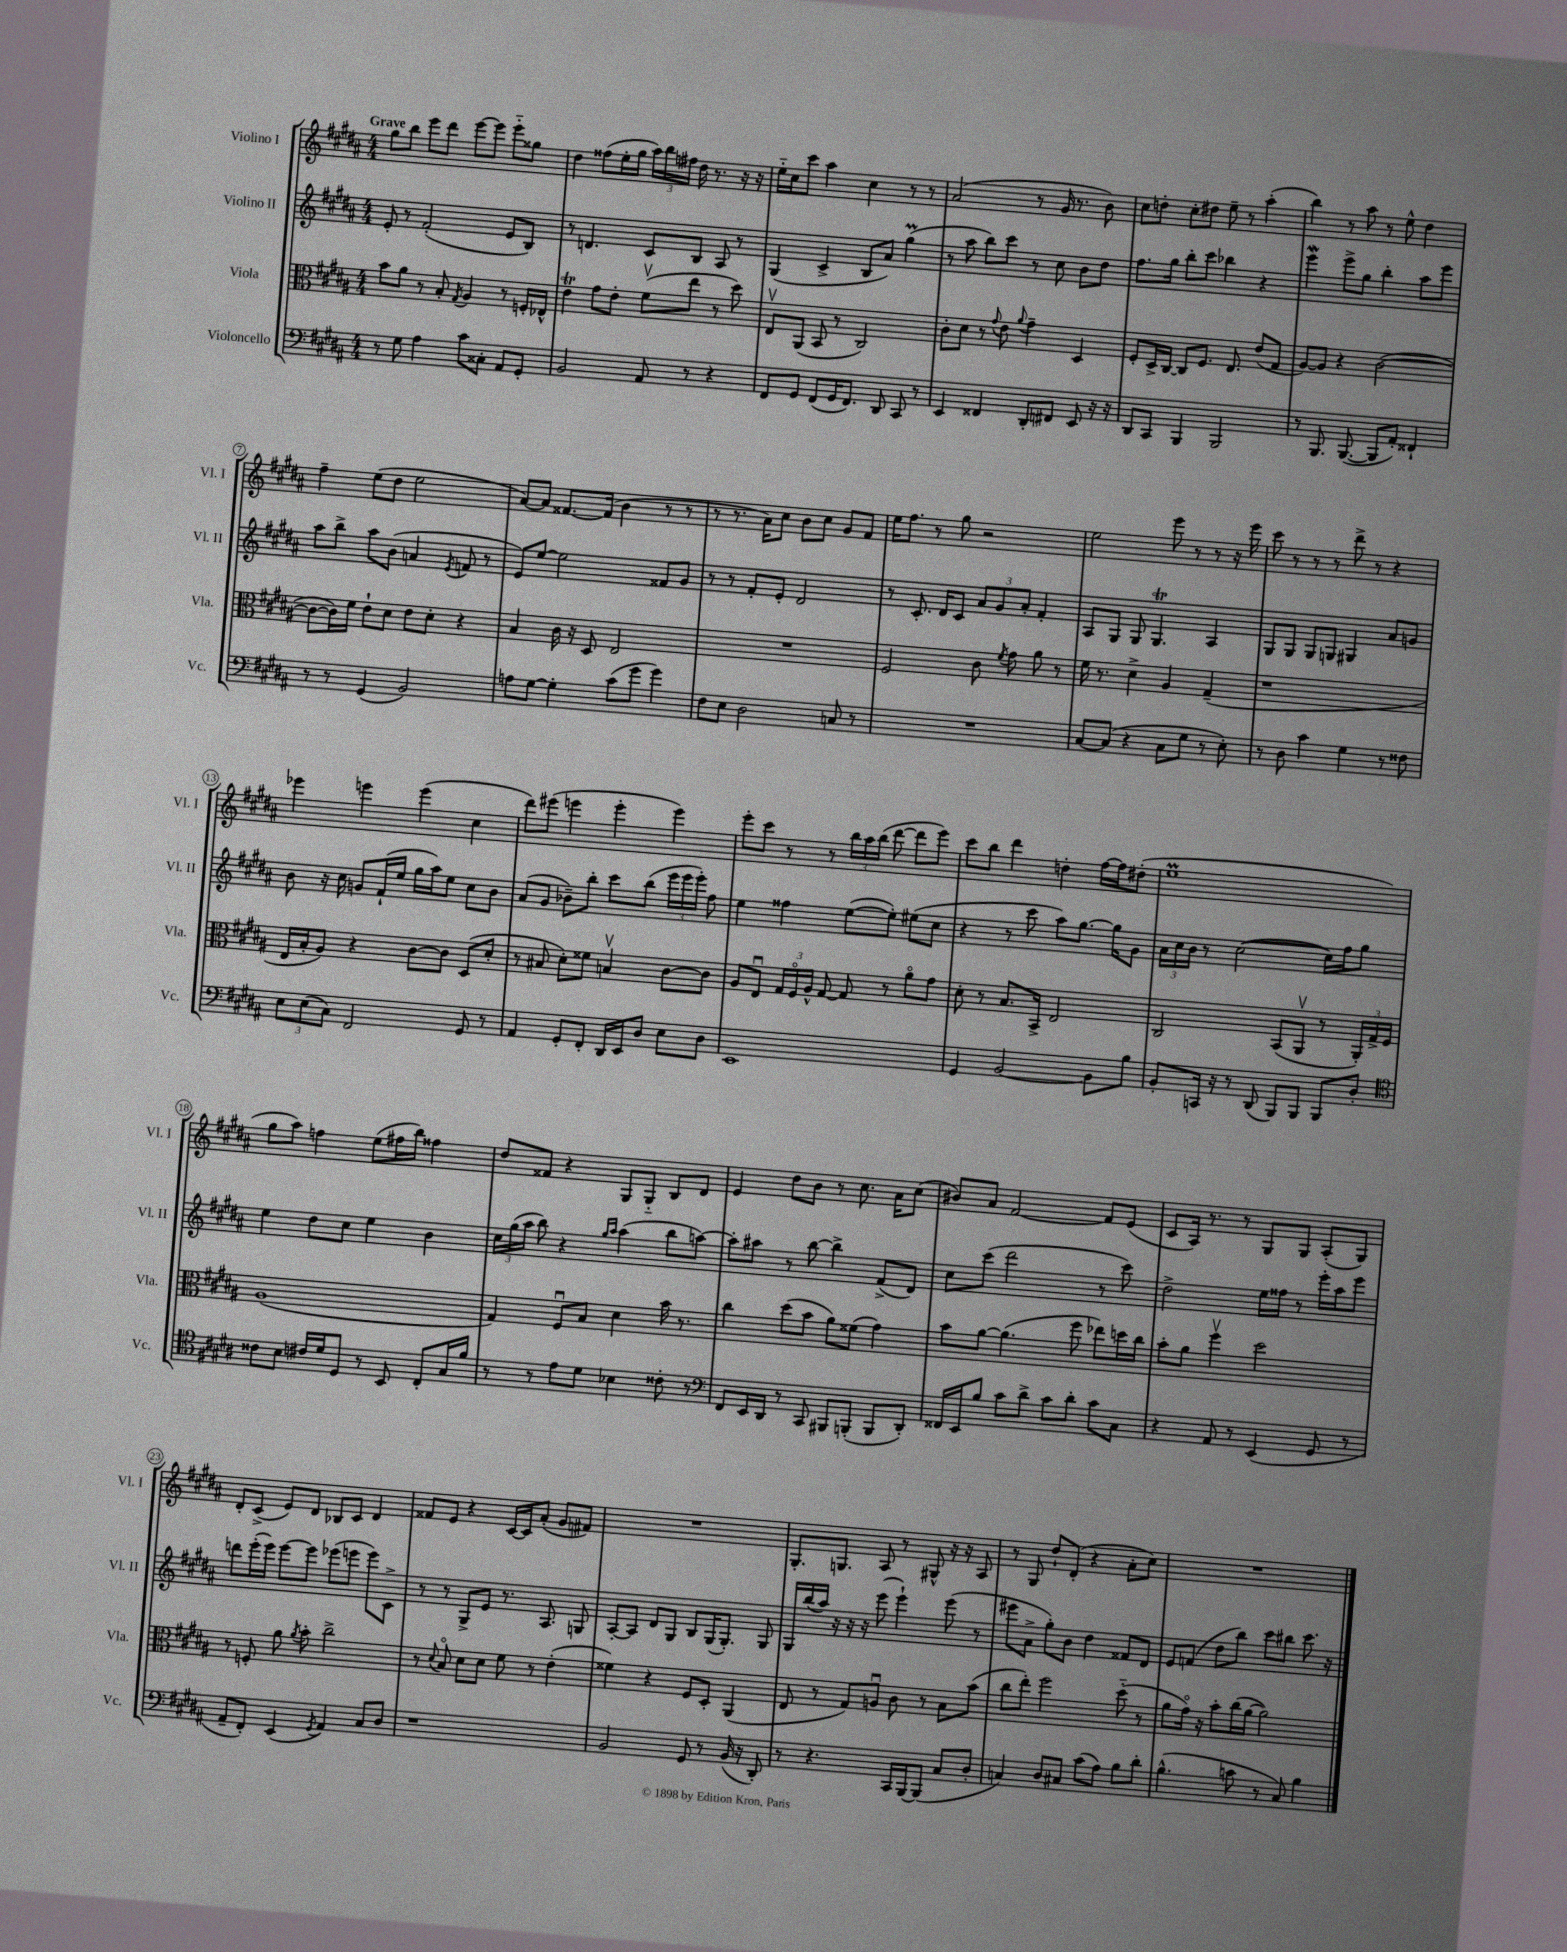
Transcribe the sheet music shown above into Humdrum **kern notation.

**kern	**kern	**kern	**kern
*part4	*part3	*part2	*part1
*staff4	*staff3	*staff2	*staff1
*I"Violoncello	*I"Viola	*I"Violino II	*I"Violino I
*I'Vc.	*I'Vla.	*I'Vl. II	*I'Vl. I
*clefF4	*clefC3	*clefG2	*clefG2
*k[f#c#g#d#a#]	*k[f#c#g#d#a#]	*k[f#c#g#d#a#]	*k[f#c#g#d#a#]
*M4/4	*M4/4	*M4/4	*M4/4
=1	=1	=1	=1
!	!	!	!LO:TX:a:B:t=Grave
8r	8b\L	8e'/	8gg#\L
8G#\	8a#\J	8r	8bb\J
4A#\	8r	(2f#'/	8eee\L
.	8B'/	.	8ddd#\J
.	8qG#/	.	.
8c#\L	4A#/	.	[8eee\L
8C##X'\J	.	.	8eee\J]
8AA#/L	8r	8e/L	8eee\L
8GG#'/J	16Fn'/LL	8B/J)	8gg##X\J
.	16E-X^^/JJ	.	.
=2	=2	=2	=2
2BB/	4eT\	8r	4dd#\
.	.	4.dn/	.
.	8g#\L	.	(8ff##X\L
.	8e'\J	.	16ee'\L
.	.	.	16gg#\JJ
8AA#/	(8f#v\L	8c#/L	24aa#\LL)
.	.	.	24bb\
.	.	.	24ff#X\JJ
8r	8ee\J	8B/J	16dd#\
.	.	.	8.r
4r	8r	8A#/	.
.	8dd#\)	8r	16r
.	.	.	16r
=3	=3	=3	=3
8FF#/L	8Ev/L	(4G#/	16ee\LL
.	.	.	16cc#\J
8GG#/J	(8AA#/J	.	8ccc#\J
(8FF#/L	8BB/	4c#^/	4aa#\
16GG#/K	8r	.	.
8.FF#/J)	.	.	.
.	2C#/)	8B/L	4cc#\
8DD#/	.	8a#/J)	.
8CC#/	.	(4gg#M\	8r
8r	.	.	8r
=4	=4	=4	=4
4EE/	8c#'\L	8r	(2a#/
.	8d#\J	8aa#\	.
4FF##X/	8r	8bb\L)	.
.	8qqg#/	.	.
.	8e\	8ccc#\J	.
.	8qqa#/	.	.
8DD#'/L	4g#~\	8r	8r
8FF#X/J	.	8cc#\	16g#/
.	.	.	8.r
8EE/	4D#/	8b\L	.
16r	.	8dd#\J	8b\)
16r	.	.	.
=5	=5	=5	=5
8DD#/L	8F#'/L	8.ff#\L	8cc#\L
8CC#/J	16D#^/L	.	8ddn'\J
.	[16C#/JJ	16gg#\Jk	.
4BBB/	8C#/L]	8bb'\L	8cc#'\L
.	8.F#/J	8ccc#\J	8dd#X\J
2BBB/	.	4bb-X\	8ee~\
.	8.E/	.	.
.	.	.	8r
.	(8e/L	4r	(4aa#'\
.	8G#/J	.	.
=6	=6	=6	=6
8r	[8A#/L)	4eeew\	4bb\)
8.BBB/	8A#/J]	.	.
.	4r	8eee^\L	8r
([8.BBB/	.	.	.
.	.	8gg#\J	8aa#\
8BBB/L]	([2c#\	4bb'\	8r
8AA#'/J)	.	.	8ee^^\
4FF##X`/	.	8aa#\L	4dd#\
.	.	8eee\J	.
!!LO:LB:g=z
=7	=7	=7	=7
8r	8c#\L_	8aa#\L	4ff#~\
8r	16c#\L])	8bb^\J	.
.	16f#\JJ	.	.
(4GG#/	8e`\L	8aa#\L	(8ee\L
.	8d#\J	(8b\J	8dd#\J
2BB/)	8e\L	4an/	2ee\
.	8d#'\J	.	.
.	.	8qe/	.
.	4r	8fn/	.
.	.	8r	.
=8	=8	=8	=8
8An\L	4B/	8e/L)	[8a#/L)
[8G#\J	.	[8ee/J	8a#/J]
4G#'\]	16c#\	2ee\]	[8.f##X/L
.	16r	.	.
.	8D#/	.	.
.	.	.	(16f##/Jk]
(8c#\L	2E/	.	4b\
8g#\J	.	.	.
4g#\)	.	8f##X/L	8r
.	.	8g#/J	8r
=9	=9	=9	=9
8F#\L	1r	8r	8r
8E\J	.	8r	8.r
2D#\	.	8f#'/L	.
.	.	.	16a#\KL)
.	.	8e'/J	8cc#\J
.	.	2d#/	8b\L
.	.	.	8cc#\J
8Cn/	.	.	8g#/L
8r	.	.	8f#/J
=10	=10	=10	=10
1r	2F#/	8r	16ee\KL
.	.	.	8.ff#\J
.	.	8.c#'/	.
.	.	.	8r
.	.	16d#/KL	.
.	.	8c#/J	8gg#\
.	8c#\	12a#/L	2r
.	.	12g#/	.
.	8qf#/	.	.
.	8g#\	.	.
.	.	12a#'/J	.
.	8a#\	4f#'/	.
.	8r	.	.
=11	=11	=11	=11
[8C#/L	16f#\	8A#/L	2ee\
.	8.r	.	.
(8C#/J]	.	8G#/J	.
4r	4d#^\	8G#/	.
.	.	4.G#T/	.
8C#\L	4A#/	.	8eee\
8G#\J	.	.	8r
8r	(4G#~/	4A#/	8r
8E'\)	.	.	16r
.	.	.	16eee\
=12	=12	=12	=12
8r	1r	8G#/L	8ccc#\
8D#\	.	8G#/J	8r
4c#\	.	8G#/L	8r
.	.	8Gn/J	8r
4G#\	.	4G#X/	8ddd#^\
.	.	.	8r
8r	.	8a#/L	4r
8F##X\	.	8gn/J	.
!!LO:LB:g=z
=13	=13	=13	=13
12E\L	16E/LL	8b\	4eee-X\
.	16B'/J	.	.
(12E\	.	.	.
.	8A#/J)	16r	.
12C#\J)	.	.	.
.	.	16cc#\	.
2FF#/	4r	8gn/L	4eeen\
.	.	(16f#`/L	.
.	.	16ee/JJ	.
.	[8c#\L	16gg#\LL	(4eee\
.	.	16aa#\J)	.
.	8c#\J]	8ee\J	.
8GG#/	(8D#/L	8cc#\L	4cc#\
8r	8d#'/J	8b\J	.
=14	=14	=14	=14
4AA#/	8r	(8a#/L	8ddd#\L)
.	8B#X/	8g#/J	(8eee#X\J
8GG#'/L	8d#'\L)	8b-X~\L)	4eeen\
8FF#'/J	8f##X\J	8bb'\J	.
16DD#/LL	4Bnv/	8ccc#\L	4eee'\
16EE/J	.	.	.
8D#/J	.	(8bb\J	.
8E\L	[8c#\L	24eee\LL	4eee\)
.	.	24eee\	.
.	.	24eee'\JJ)	.
8D#\J	8c#\J]	8ff#\	.
=15	=15	=15	=15
1EE	8A#/L	4ee\	8eee'\L
.	8Eu/J	.	8ccc#\J
.	24G#/LL	4ff##X\	8r
.	24F#/	.	.
.	24A#^^/JJ	.	.
.	[8G#/	.	8r
.	8G#/]	([8ee\L	24bb\LL
.	.	.	24aa#\
.	.	.	(24bb\JJ
.	8r	8ee'\J])	[8ddd#\
.	8a#\L	(8ee#X\L	8ddd#\L]
.	8g#\J	8cc#\J	8eee\J)
=16	=16	=16	=16
4GG#/	8d#'\	4r	8ccc#\L
.	8r	.	8bb\J
[2BB/	8.B/L	8r	4ddd#\
.	.	8ccc#\	.
.	16BB^/Jk	.	.
.	2E/	8aa#\L)	4ddn'\
.	.	[8.gg#\J	.
8BB\L]	.	.	[16ff#\LL
.	.	16gg#\KL]	16ff#\J]
8B\J	.	8g#\J	(8dd#X'\J
=17	=17	=17	=17
8BB'/L	2C#/	24a#\LL	1eeM
.	.	24cc#\	.
.	.	24b\JJ	.
16CCn/Jk	.	8r	.
16r	.	.	.
8r	.	([2cc#\	.
(8DD#/	.	.	.
8BBB/L)	(8BB/L	.	.
8BBB/J	8AA#v/J	.	.
8BBB/L	8r	16cc#\LL])	.
.	.	16ff#\J	.
8D#'/J	24AA#'/LL)	8gg#\J	.
.	24G#^/	.	.
.	24F#/JJ	.	.
!!LO:LB:g=z
=18	=18	=18	=18
*clefC4	*	*	*
8c##X\L	(1A#	4ee\	8gg#\L
8B\J	.	.	8aa#\J)
16c#X/LL	.	8dd#\L	4ffn\
16d#/J	.	.	.
8D#/J	.	8cc#\J	.
8r	.	4ee\	(8ee\L
8BB/	.	.	16ff#X\L
.	.	.	16bb\JJ)
8C#'/L	.	4b\	4ff##X\
16G#/L	.	.	.
16f#/JJ	.	.	.
=19	=19	=19	=19
8r	4G#/)	24cc#\LL	8dd#/L
.	.	(24gg#\	.
.	.	24aa#\JJ	.
8r	.	8bb\)	8f##X/J
8e\L	8F#u/L	4r	4r
8d#\J	8B/J	.	.
.	.	16qqgg#/LL	.
.	.	16qqaa#/JJ	.
4B-X\	4d#\	(4aa#\	8G#/L
.	.	.	8G#/J
8c##X'\	16b\	8bb\L	8B/L
.	8.r	.	.
8r	.	[8aan\J)	8d#/J
=20	=20	=20	=20
*clefF4	*	*	*
8FF#/L	4cc#\	8aa'\L]	4e/
16EE/L	.	8aa#X\J	.
16DD#/JJ	.	.	.
8r	(8dd#\L	8r	8dd#\L
8CC#/	8b\J	[8bb\	8b\J
8BBB#X/L	8a#\L)	4bb^\]	8r
(8BBBn'/J	(8f##X\J	.	8.cc#\
8BBB/L	4g#\)	(8f#^/L	.
.	.	.	16a#\KL
8DD#'/J)	.	8d#/J)	(8cc#\J
=21	=21	=21	=21
16FF##X/LL	8b\L	8cc#\L	8b#X/L)
16EE/J	.	.	.
8B/J	[8a#\J	(8ccc#\J	8a#/J
8c#\L	(4.a#\]	2ddd#\	[2f#/
8d#^\J	.	.	.
8c#\L	.	.	.
8d#'\J	8ff#\	.	.
8c#\L	8ee-X\L)	8r	8f#/L]
8C#\J	16ddn\L	8ccc#\)	(8e/J
.	16cc#\JJ	.	.
=22	=22	=22	=22
4r	8b'\L	2dd#^\	8c#/L
.	8a#\J	.	16A#/Jk)
.	.	.	8.r
8AA#/	4ff#v\	.	.
8r	.	.	8r
(4EE/	2dd#\	16ee\LL	8G#/L
.	.	16ff##X\JJ	.
.	.	8r	8G#/J
8GG#/	.	16eee'\LL	(8A#'/L
.	.	16aa#\J	.
8r	.	8eee\J	8G#/J)
!!LO:LB:g=z
=23	=23	=23	=23
8AA#~/L	8r	8dddn\L	8d#'/L
8FF#'/J)	8Fn'/	(16eee'\L	(8c#^/J
.	.	16eee\JJ)	.
(4EE/	8a#\	[8eee\L	8e/L)
.	8qa#/	.	.
.	8b'\	8eee\J]	8d#/J
8qGG#/	.	.	.
4AA#/)	2cc#^\	(8eee-X\L	8B-X/L
.	.	8eeen\J	8c#/J
8C#/L	.	8eee\L)	4d#/
8D#/J	.	8c#^\J	.
=24	=24	=24	=24
1r	8r	8r	8f##X/L
.	8qqd#/	.	.
.	8B/	8r	8e/J
.	8d#\L	8G#^/L	4r
.	8d#\J	8e/J	.
.	8f#\	8.r	[16c#/LL
.	.	.	16c#/J]
.	8r	.	(8a#'/J
.	.	8.A#/	.
.	(4e'\	.	8g#/L
.	.	8Gn/	8f#X/J)
=25	=25	=25	=25
2BB/	4f##X\)	[8A#'/L	1r
.	.	8A#/J]	.
.	4r	8d#/L	.
.	.	8G#/J	.
8GG#/	8F#/L	8B/L	.
8r	8D#'/J	(16G#/K	.
.	.	8.G#'/J)	.
(16BB/	(4AA#/	.	.
16r	.	.	.
8DD#'/)	.	8G#/	.
=26	=26	=26	=26
8r	8E/	16G#/LL	8.G#'/L
.	.	(16bb/	.
4.r	8r	16aa#/JJ)	.
.	.	16r	8.Gn/J
.	8G#/L)	16r	.
.	.	16r	.
.	8Anu/J	(8eee\	8A#/
16CC#/LL	8c#\	4eee`\)	8r
[16BBB/J	.	.	.
(8BBB/J]	8r	.	8G#X^^/
8C#/L	8B\L	(8eee\	16r
.	.	.	16r
8D#'/J	(8b\J	8r	8A#/
=27	=27	=27	=27
4Cn/)	8cc#\L	8eee#X\L	8r
.	8ee'\J)	8a#^\J	8G#/
8D#/L	2ff#\	8gg#'\L)	8dd#`/L
8C#X/J	.	8b\J	(8d#'/J
(8c#\L	.	4dd#\	4r
8A#\J)	.	.	.
8B\L	(8dd#\	8f##X/L	8a#'\L
8d#'\J	8r	8d#/J	8cc#\J)
=28	=28	=28	=28
(4.B^^\	8a#\L	8e/L	1r
.	16g#\Jk)	(8fn/J	.
.	16r	.	.
.	8b'\L	8dd#\L	.
8cn\	(16cc#\L	8bb\J)	.
.	[16a#\JJ	.	.
8r	2a#\])	8ccc#\L	.
8C#/)	.	8bb#X\J	.
4B\	.	8.ccc#\	.
.	.	16r	.
==	==	==	==
*-	*-	*-	*-
